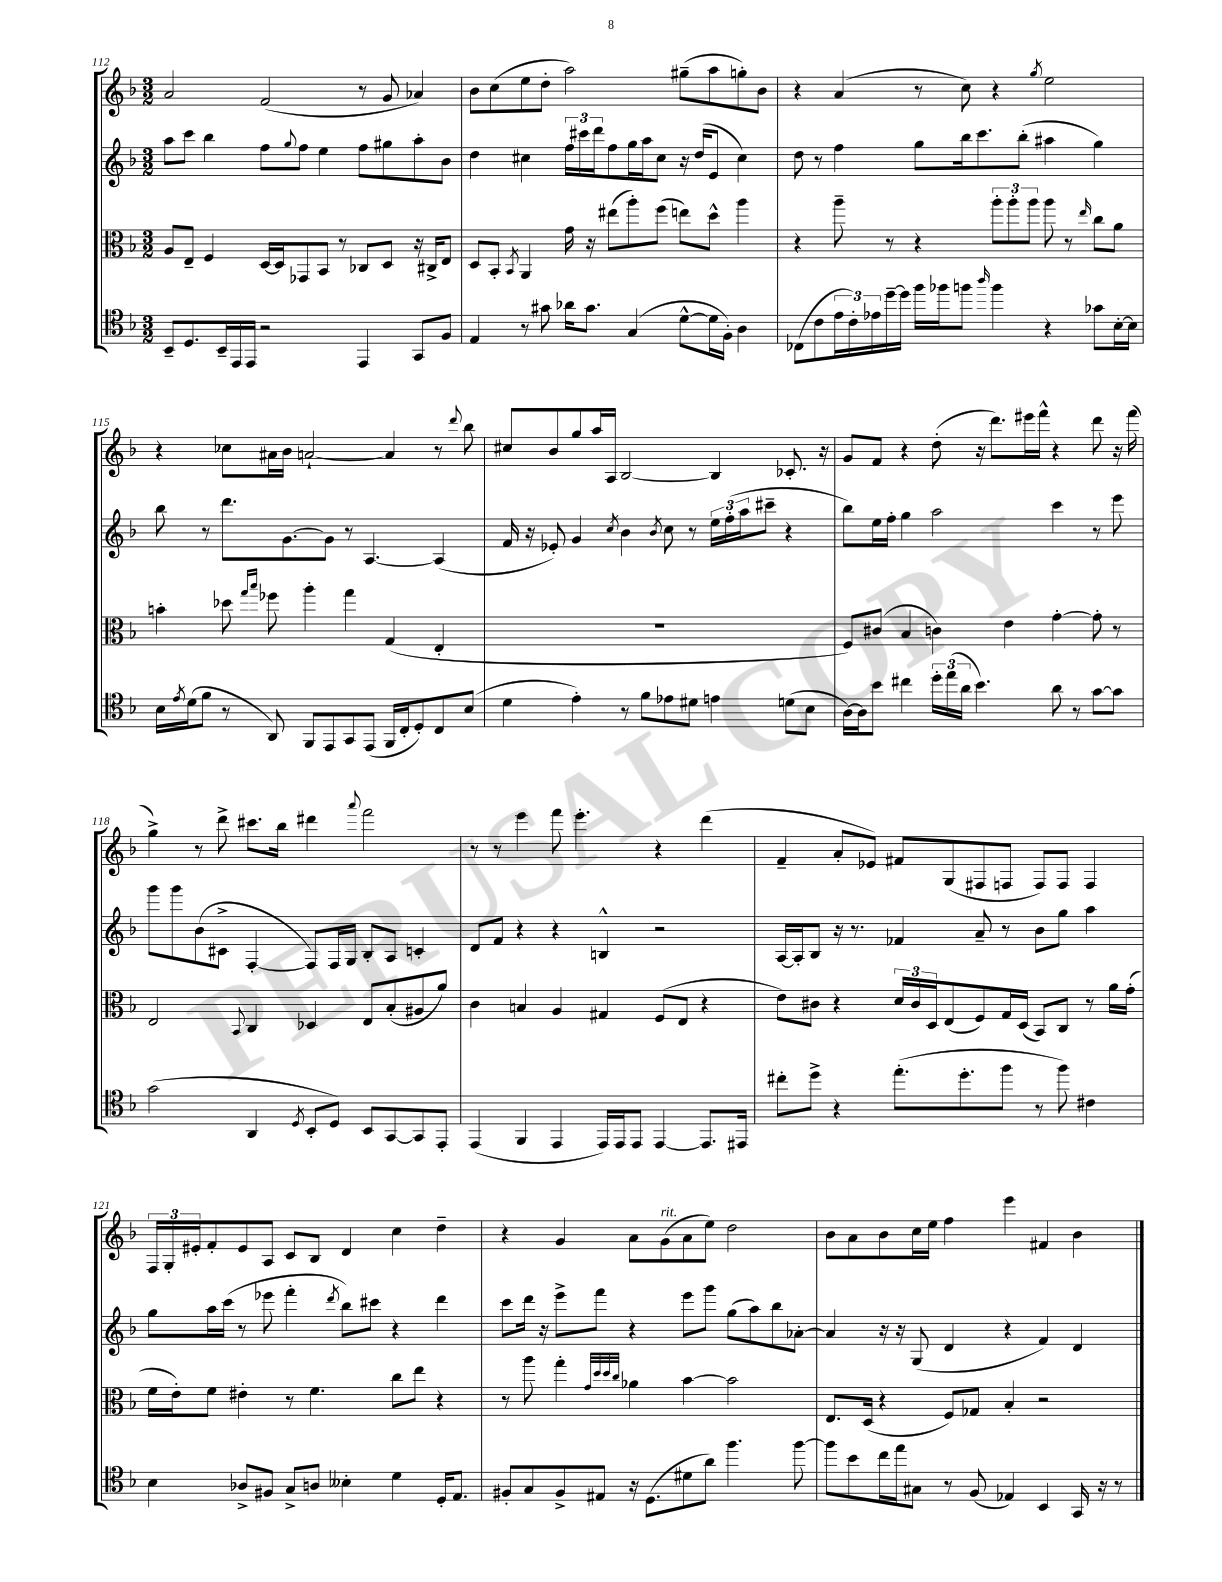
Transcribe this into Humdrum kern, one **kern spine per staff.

**kern	**kern	**kern	**kern
*staff4	*staff3	*staff2	*staff1
*clefC4	*clefC3	*clefG2	*clefG2
*k[b-]	*k[b-]	*k[b-]	*k[b-]
*M3/2	*M3/2	*M3/2	*M3/2
8BB-~	8A	8aa	2a
8.D	8E~	8ccc	.
.	4F	4bb-	.
16BB-~	.	.	.
16EE	.	.	.
16EE	.	.	.
2r	[16D	8ff	(2f
.	16D]	.	.
.	.	8qqgg	.
.	8GG-	8ff	.
.	8BB-	4ee	.
.	8r	.	.
4EE	8C-	8ff	8r
.	8D	8gg#	8g
8GG	16r	8aa'	4a-)
.	16C#^	.	.
8F	8E	8b-	.
=	=	=	=
4E	8D	4dd	8b-
.	8BB-'	.	(8cc
.	8qBB-	.	.
8r	4AA	4cc#	8ee
8g#	.	.	8dd'
16a-	16g	24ff	2aa)
.	.	24ccc#	.
8.g#	16r	.	.
.	.	24ddd	.
.	(8ee#	8ff	.
(4G	8aa')	16gg	.
.	.	16aa	.
.	(8ff	8cc#	.
[8d^^	8ee)	16r	(8gg#~
.	.	(16dd	.
16d]	8dd^^	8e	8aa
16F')	.	.	.
4A	4aa	4cc#)	8gg')
.	.	.	8b-
=	=	=	=
(8C-	4r	8dd	4r
8c	.	8r	.
24e	8aa~	4ff	(4a
24c')	.	.	.
24e-	.	.	.
[16dd~	8r	.	.
16dd]	.	.	.
16ff	4r	8gg	8r
16ff-	.	.	.
8ff	.	16bb-	8cc)
.	.	8.ccc	.
16qqaa	.	.	.
4ff	12aa'	.	4r
.	12aa'	.	.
.	.	(8bb-'	.
.	12aa	.	.
.	.	.	8qgg
4r	8aa	4aa#	2ee
.	8r	.	.
.	16qqee	.	.
8g-	8cc	4gg)	.
[16B-'	8a	.	.
16B-]	.	.	.
=	=	=	=
16B-	4b'	8bb-	4r
8qe	.	.	.
(16d	.	.	.
8f	.	8r	.
8r	8dd-	8.ddd	8cc-
.	16qqgg	.	.
.	16qqbb-	.	.
8AA)	8ff-	.	16a#
.	.	[8.g	16b-
8FF	4aa'	.	[2a`
8EE	.	8g]	.
8GG	4gg	8r	.
(8EE	.	[4.A	.
16FF	(4G	.	4a]
16C'	.	.	.
8D')	.	.	.
8C	4E'	(4A]	8r
.	.	.	8qqddd
(8B-	.	.	8bb-
=	=	=	=
4d	1.r	16f	8cc#
.	.	16r	.
.	.	8e-')	8b-
4e')	.	4g	8gg
.	.	.	16aa
.	.	.	16A
.	.	8qcc	.
8r	.	4b-	[2B-
8f	.	.	.
.	.	8qb-	.
8e-	.	8cc	.
8d#	.	8r	.
4e	.	24ee	4B-]
.	.	(24ff'	.
.	.	24aa	.
.	.	8ccc#~	.
(8d	.	4r	8.c-'
8B-	.	.	.
.	.	.	16r
=	=	=	=
[16A)	8F)	8bb-)	8g
16A]	.	.	.
8b-	(8c#	16ee	8f
.	.	16ff'	.
4cc#	4B-	4gg	4r
24dd'	4c)	2aa	(8dd'
(24ee	.	.	.
24a	.	.	.
4.b-)	.	.	16r
.	.	.	8.ddd)
.	4e	.	.
.	.	.	16eee#
.	.	.	16fff^^
8a	[4g'	4ccc	4r
8r	.	.	.
[8g	8g']	8r	8ddd
8g]	8r	8eee	16r
.	.	.	(16fff
=	=	=	=
(2g	2E	8ggg	4gg^)
.	.	8ggg	.
.	.	(8b-	8r
.	.	8c#^	8ddd^
.	8qqBB-	.	.
4AA	4C	[4F'	8.ccc#
.	.	.	16bb-
8qD	.	.	.
8BB-'	4D-	8F])	4ddd#
8D)	.	16F	.
.	.	16G	.
.	.	.	8qqaaa
8BB-	8E	8B-'	2fff
[8GG	(8B-'	8A	.
8GG]	8A#	4c'	.
8EE'	8a)	.	.
=	=	=	=
(4EE	4c	8d	8r
.	.	8f	8r
4FF	4B	4r	4eee
4EE	4A	4r	8fff
.	.	.	4.eee'
16EE)	4G#	4B^^	.
16EE	.	.	.
8EE	.	.	.
[4EE	(8F	2r	4r
.	8E	.	.
8.EE]	4r	.	(4ddd
16EE#	.	.	.
=	=	=	=
8cc#'	8e)	[16A	4f~
.	.	16A']	.
8dd^	8c#	8B-	.
4r	4r	16r	8a'
.	.	8.r	.
.	.	.	8e-)
(8.ee'	24d	4f-	8f#
.	24c#	.	.
.	24D	.	.
.	(8E	.	(8G
8.dd'	.	.	.
.	8F)	8a~	8F#
8ff	16G	8r	8F
.	(16D	.	.
8r	8BB-)	8b-	8F)
8ff)	8C	8gg	8F
4c#	8r	4aa	4F
.	16a	.	.
.	(16g'	.	.
=	=	=	=
4B-	16f	8gg	24F
.	.	.	24G'
.	16e')	.	.
.	.	.	24e#'
.	8f	16aa	8f'
.	.	(16ccc	.
8A-^	4e#'	8r	8e#
8F#	.	8eee-	8A
8G^	8r	4fff'	8c
8A	4.f	.	8B-
.	.	8qddd	.
4B--'	.	8bb-)	4d
.	.	8ccc#	.
4d	8cc	4r	4cc
.	8ee	.	.
16D'	4r	4ddd	4dd~
8.E	.	.	.
=	=	=	=
8F#'	8r	8ccc	4r
8G	8aa	16ddd	.
.	.	16r	.
8F#^	4gg'	8eee^	4g
8E#	.	8fff	.
.	32qqg	.	.
.	32qqdd	.	.
.	32qqdd	.	.
.	32qqcc	.	.
16r	4a-	4r	8a
(8.D	.	.	.
.	.	.	(8g
8d#	[4b-	8eee	8a
8a)	.	8ggg	8ee)
4.ff	2b-]	(8gg	2dd
.	.	8aa)	.
.	.	8bb-	.
[8ff	.	[8a-'	.
=	=	=	=
8ff]	8.E	4a-]	8b-
8b-	.	.	8a
.	(16D	.	.
16cc	4r	16r	8b-
16ee	.	16r	.
8G#	.	(8G	16cc
.	.	.	16ee
8r	8F)	4d	4ff
(8F	8G-	.	.
4E-)	4B-'	4r	4eee
4BB-	2r	4f)	4f#
16GG	.	4d	4b-
16r	.	.	.
8r	.	.	.
==	==	==	==
*-	*-	*-	*-
